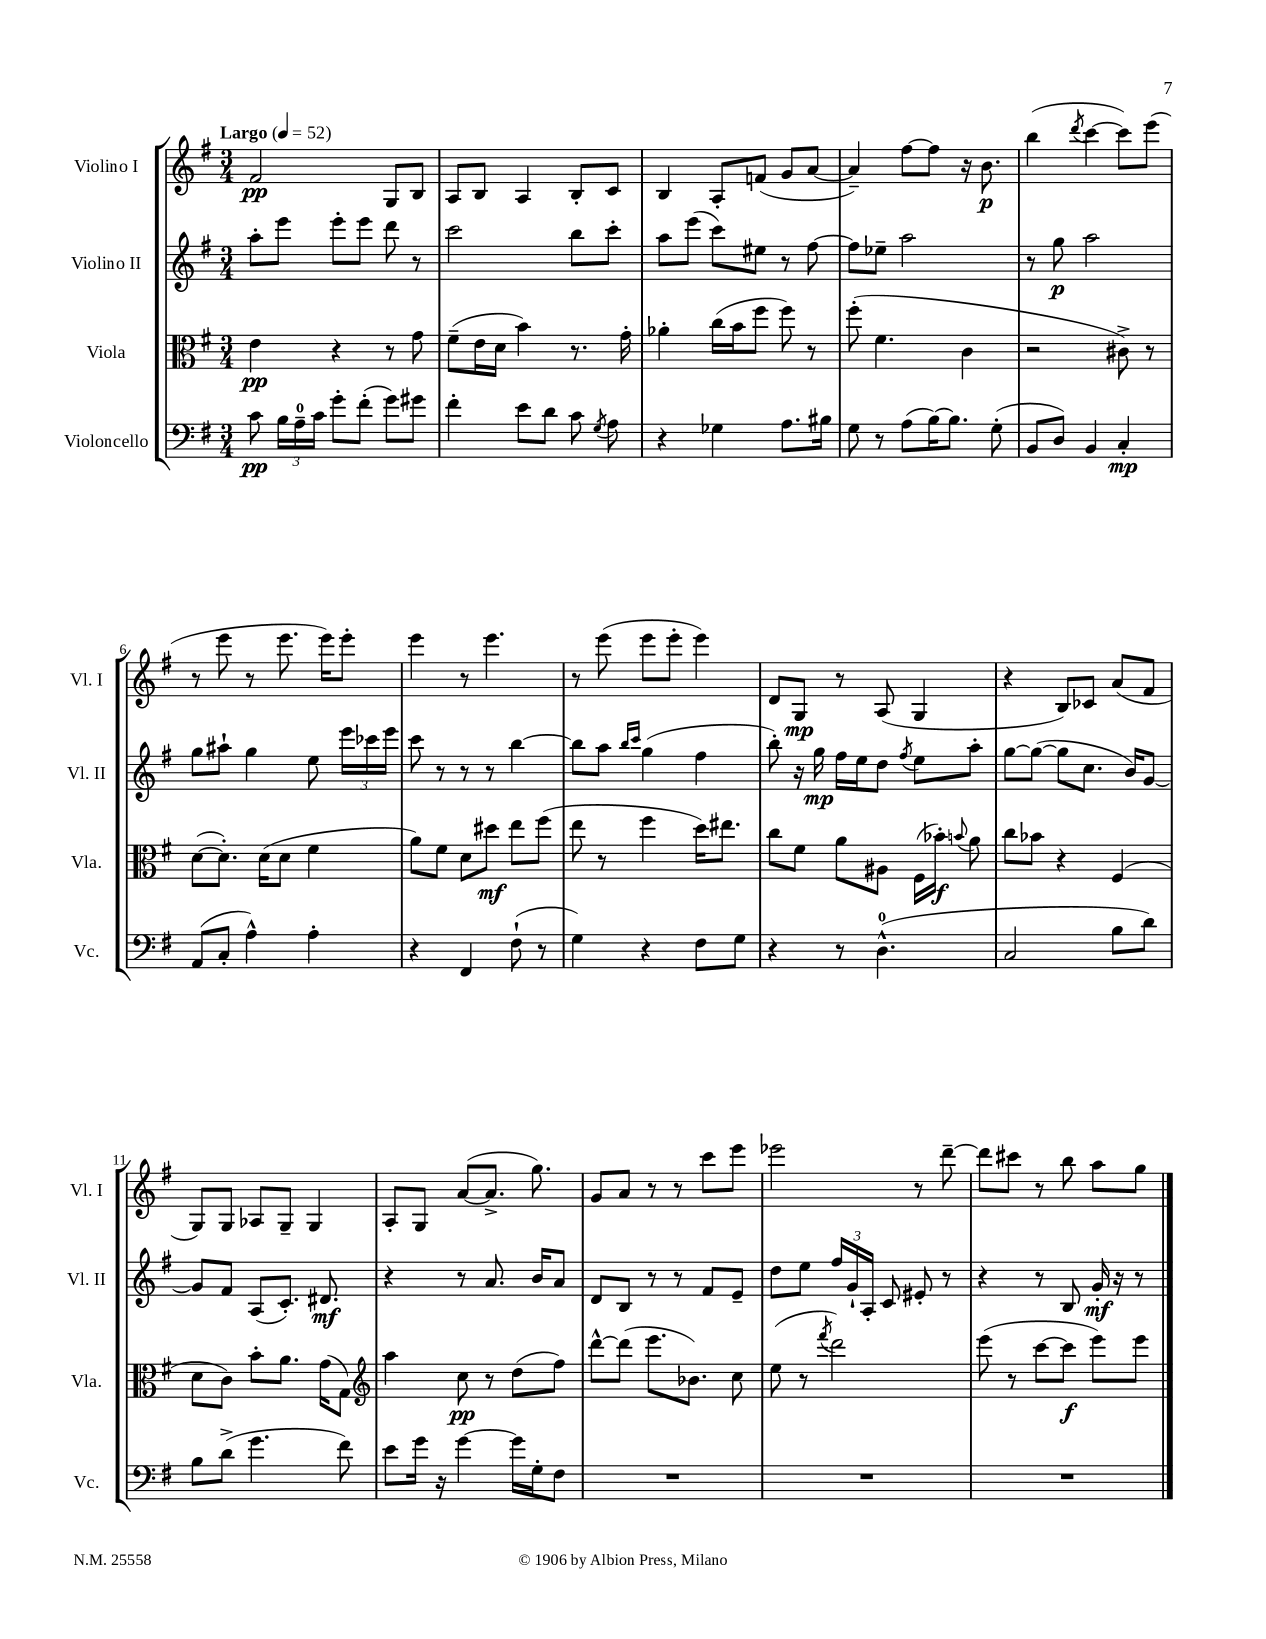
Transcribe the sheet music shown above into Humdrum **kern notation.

**kern	**dynam	**kern	**dynam	**kern	**dynam	**kern	**dynam
*part4	*part4	*part3	*part3	*part2	*part2	*part1	*part1
*staff4	*staff4	*staff3	*staff3	*staff2	*staff2	*staff1	*staff1
*I"Violoncello	*	*I"Viola	*	*I"Violino II	*	*I"Violino I	*
*I'Vc.	*	*I'Vla.	*	*I'Vl. II	*	*I'Vl. I	*
*clefF4	*	*clefC3	*	*clefG2	*	*clefG2	*
*k[f#]	*	*k[f#]	*	*k[f#]	*	*k[f#]	*
*M3/4	*	*M3/4	*	*M3/4	*	*M3/4	*
*MM52	*	*MM52	*	*MM52	*	*MM52	*
=1	=1	=1	=1	=1	=1	=1	=1
!	!	!	!	!	!	!LO:TX:a:B:t=Largo	!
8c\	pp	4e\	pp	8aa'\L	.	2f#/	pp
24B\LL	.	.	.	8eee\J	.	.	.
24A~\	.	.	.	.	.	.	.
24c\JJ	.	.	.	.	.	.	.
8g'\L	.	4r	.	8eee'\L	.	.	.
(8f#'\J	.	.	.	8eee\J	.	.	.
8g\L)	.	8r	.	8ddd\	.	8G/L	.
8g#X\J	.	8g\	.	8r	.	8B/J	.
=2	=2	=2	=2	=2	=2	=2	=2
4f#'\	.	(8f#~\L	.	2ccc\	.	8A/L	.
.	.	16e\L	.	.	.	8B/J	.
.	.	16d\JJ	.	.	.	.	.
8e\L	.	4b\)	.	.	.	4A/	.
8d\J	.	.	.	.	.	.	.
8c\	.	8.r	.	8bb\L	.	8B'/L	.
8qG/	.	.	.	.	.	.	.
8A\	.	.	.	8ccc'\J	.	8c/J	.
.	.	16g'\	.	.	.	.	.
=3	=3	=3	=3	=3	=3	=3	=3
4r	.	4a-X'\	.	8aa\L	.	4B/	.
.	.	.	.	(8eee\J	.	.	.
4G-X\	.	(16cc\LL	.	8ccc\L)	.	8A'/L	.
.	.	16b\J	.	.	.	.	.
.	.	8ff#\J	.	8ee#X\J	.	(8fn/J	.
8.A\L	.	8ff#\)	.	8r	.	8g/L	.
.	.	8r	.	[8ff#\	.	[8a/J	.
16B#X\Jk	.	.	.	.	.	.	.
=4	=4	=4	=4	=4	=4	=4	=4
8G\	.	(8ff#'\	.	8ff#\L]	.	4a~/])	.
8r	.	4.f#\	.	8ee-X~\J	.	.	.
(8A\L	.	.	.	2aa\	.	[8ff#\L	.
[16B\K)	.	.	.	.	.	8ff#\J]	.
8.B\J]	.	.	.	.	.	.	.
.	.	4c\	.	.	.	16r	.
.	.	.	.	.	.	8.b\	p
(8G'\	.	.	.	.	.	.	.
=5	=5	=5	=5	=5	=5	=5	=5
8BB/L	.	2r	.	8r	.	(4bb\	.
8D/J)	.	.	.	8gg\	p	.	.
.	.	.	.	.	.	8qddd/	.
4BB/	.	.	.	2aa\	.	[4ccc\	.
4C'/	mp	8c#X^\)	.	.	.	8ccc\L])	.
.	.	8r	.	.	.	(8eee\J	.
!!LO:LB:g=z
=6	=6	=6	=6	=6	=6	=6	=6
(8AA/L	.	([8d\L	.	8gg\L	.	8r	.
8C'/J	.	8.d'\J])	.	8aa#X`\J	.	8eee\	.
4A^^\)	.	.	.	4gg\	.	8r	.
.	.	(16d\KL	.	.	.	.	.
.	.	8d\J	.	.	.	8.eee\	.
4A'\	.	4f#\	.	8ee\	.	.	.
.	.	.	.	.	.	16eee\KL)	.
.	.	.	.	24eee\LL	.	8eee'\J	.
.	.	.	.	24ccc-X\	.	.	.
.	.	.	.	24eee\JJ	.	.	.
=7	=7	=7	=7	=7	=7	=7	=7
4r	.	8a\L)	.	8ccc\	.	4eee\	.
.	.	8f#\J	.	8r	.	.	.
4FF#/	.	8d\L	.	8r	.	8r	.
.	.	8dd#X\J	mf	8r	.	4.eee\	.
(8F#`\	.	8ee\L	.	[4bb\	.	.	.
8r	.	(8ff#\J	.	.	.	.	.
=8	=8	=8	=8	=8	=8	=8	=8
4G\)	.	8ee\	.	8bb\L]	.	8r	.
.	.	8r	.	8aa\J	.	(8eee\	.
.	.	.	.	16qqbb/LL	.	.	.
.	.	.	.	16qqccc/JJ	.	.	.
4r	.	4ff#\	.	(4gg\	.	8eee\L	.
.	.	.	.	.	.	8eee'\J	.
8F#\L	.	16dd\KL)	.	4ff#\	.	4eee\)	.
.	.	8.ee#X\J	.	.	.	.	.
8G\J	.	.	.	.	.	.	.
=9	=9	=9	=9	=9	=9	=9	=9
4r	.	8cc\L	.	8bb'\)	.	8d/L	.
.	.	8f#\J	.	16r	.	8G/J	mp
.	.	.	.	16gg\	mp	.	.
8r	.	8a\L	.	16ff#\LL	.	8r	.
.	.	.	.	16ee\J	.	.	.
(4.D^^\	.	8A#X\J	.	8dd\J	.	(8A/	.
.	.	.	.	8qff#/	.	.	.
.	.	(16F#\LL	.	8ee\L	.	4G/	.
.	.	16b-X'\JJ)	f	.	.	.	.
.	.	8qqbn/	.	.	.	.	.
.	.	8a\	.	8aa'\J	.	.	.
=10	=10	=10	=10	=10	=10	=10	=10
2C/	.	8cc\L	.	[8gg\L	.	4r	.
.	.	8b-X\J	.	(8gg\J_	.	.	.
.	.	4r	.	8gg\L]	.	8B/L)	.
.	.	.	.	8.cc\J	.	8c-X/J	.
8B\L	.	(4F#/	.	.	.	(8a/L	.
.	.	.	.	16b/KL)	.	.	.
8d\J)	.	.	.	[8g/J	.	8f#/J	.
!!LO:LB:g=z
=11	=11	=11	=11	=11	=11	=11	=11
8B\L	.	8d\L	.	8g/L]	.	8G/L)	.
(8d^\J	.	8c\J)	.	8f#/J	.	8G/J	.
4.g\	.	8b'\L	.	(8A/L	.	8A-X/L	.
.	.	8.a\J	.	8.c'/J)	.	8G~/J	.
.	.	.	.	.	.	4G/	.
.	.	(16g\KL	.	8.d#X/	mf	.	.
8f#\)	.	8G\J)	.	.	.	.	.
=12	=12	=12	=12	=12	=12	=12	=12
*	*	*clefG2	*	*	*	*	*
8e\L	.	4aa\	.	4r	.	8A'/L	.
16g\Jk	.	.	.	.	.	8G/J	.
16r	.	.	.	.	.	.	.
[4g\	.	8cc\	pp	8r	.	([8a/L	.
.	.	8r	.	8.a/	.	8.a^/J]	.
16g\LL]	.	(8dd\L	.	.	.	.	.
16G'\J	.	.	.	16b/KL	.	8.gg\)	.
8F#\J	.	8ff#\J)	.	8a/J	.	.	.
=13	=13	=13	=13	=13	=13	=13	=13
2.r	.	[8ddd^^\L	.	8d/L	.	8g/L	.
.	.	(8ddd\J]	.	8B/J	.	8a/J	.
.	.	8.eee\L	.	8r	.	8r	.
.	.	.	.	8r	.	8r	.
.	.	8.b-X\J)	.	.	.	.	.
.	.	.	.	8f#/L	.	8ccc\L	.
.	.	8cc\	.	8e~/J	.	8eee\J	.
=14	=14	=14	=14	=14	=14	=14	=14
2.r	.	(8ee\	.	8dd\L	.	2eee-X\	.
.	.	8r	.	8ee\J	.	.	.
.	.	8qfff#/	.	.	.	.	.
.	.	2ddd\)	.	24ff#/LL	.	.	.
.	.	.	.	24g`/	.	.	.
.	.	.	.	24A'/JJ	.	.	.
.	.	.	.	8c/	.	.	.
.	.	.	.	8e#X'/	.	8r	.
.	.	.	.	8r	.	[8ddd~\	.
=15	=15	=15	=15	=15	=15	=15	=15
2.r	.	(8eee\	.	4r	.	8ddd\L]	.
.	.	8r	.	.	.	8ccc#X\J	.
.	.	[8ccc\L	.	8r	.	8r	.
.	.	8ccc\J]	f	8B/	.	8bb\	.
.	.	8eee\L)	.	16g'/	mf	8aa\L	.
.	.	.	.	16r	.	.	.
.	.	8eee\J	.	8r	.	8gg\J	.
==	==	==	==	==	==	==	==
*-	*-	*-	*-	*-	*-	*-	*-
